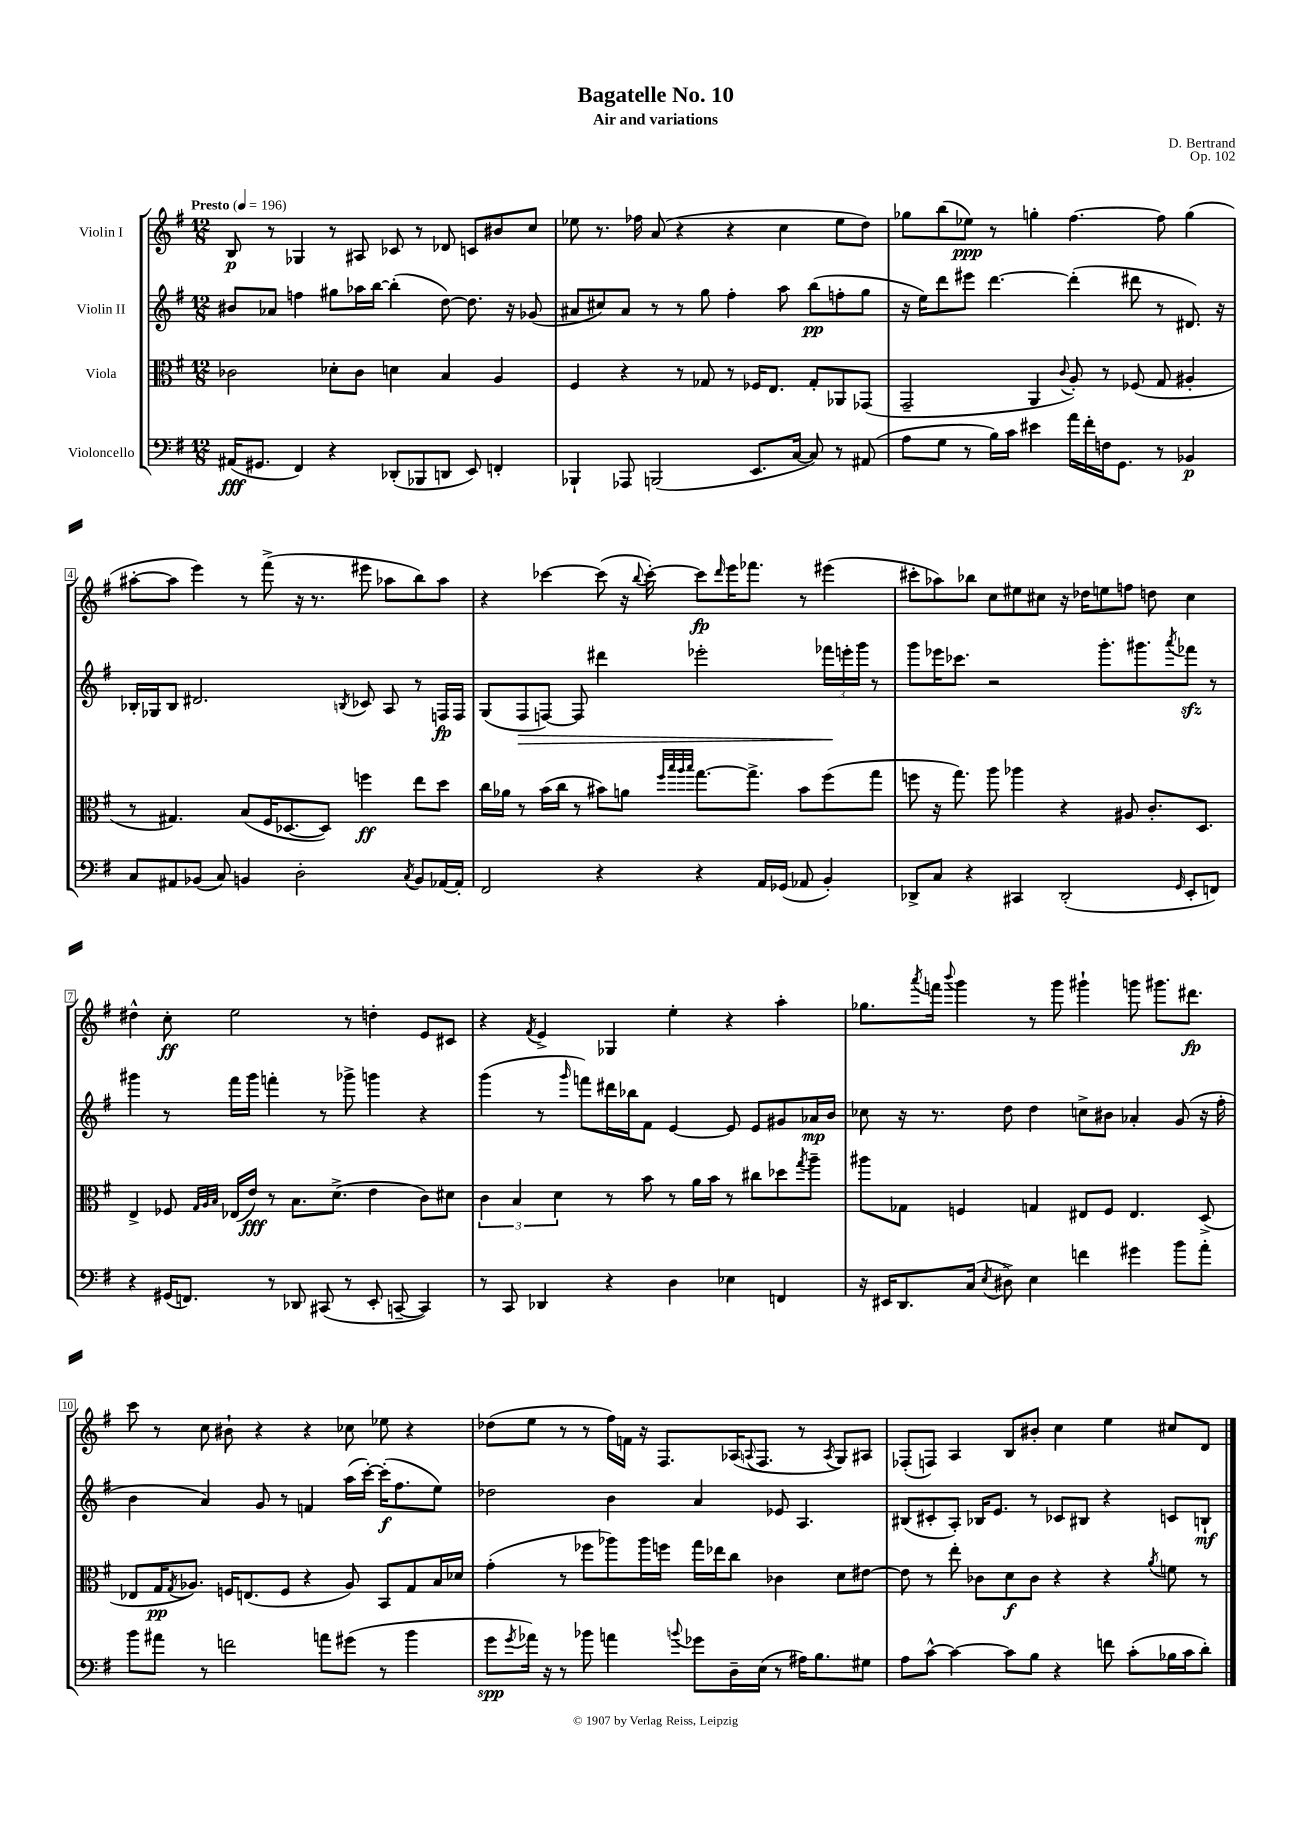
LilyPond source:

\header { title = "Bagatelle No. 10" composer = "D. Bertrand" subtitle = "Air and variations" opus = "Op. 102" }
<<
\new StaffGroup <<
\new Staff = "s0" \with { instrumentName = "Violin I" } {
    \clef treble \key g \major \numericTimeSignature \time 12/8 \tempo "Presto" 4 = 196
    b8\p r8 ges4 r8 ais8 ces'8 r8 des'8 c'8 bis'8 c''8 |
    ees''8 r8. fes''16 a'8( r4 r4 c''4 ees''8 d''8) |
    ges''8 b''8( ees''8\ppp) r8 g''4-. fis''4.~ fis''8 g''4( |
    ais''8~-. ais''8 e'''4) r8 fis'''8->( r16 r8. eis'''8 aes''8 b''8) aes''8 |
    r4 ces'''4~ ces'''8( r16 \appoggiatura { b''8 } ces'''16~-.) ces'''8\fp \grace { d'''16 } e'''16 fes'''8. r8 eis'''4( |
    cis'''8-. aes''8) bes''8 c''8 eis''8 cis''8 r16 des''16 e''8 f''8 d''8 cis''4 |
    dis''4-^ c''8-.\ff e''2 r8 d''4-. e'8 cis'8 |
    r4 \acciaccatura { fis'8 } e'4-> ges4 e''4-. r4 a''4-. |
    ges''8. \acciaccatura { a'''8 } f'''16 \appoggiatura { b'''8 } g'''4 r8 g'''8 gis'''4-! g'''8 gis'''8. dis'''8.\fp |
    c'''8 r8 c''8 bis'8-! r4 r4 ces''8 ees''8 r4 |
    des''8( e''8 r8 r8 fis''16) f'16 r16 fis8. aes16( \appoggiatura { a8 } fis8. r8 \acciaccatura { a8 } g8) ais8 |
    fes8-.( f8) a4 b8 bis'8-. c''4 e''4 cis''8 d'8 \bar "|." |
}
\new Staff = "s1" \with { instrumentName = "Violin II" } {
    \clef treble \key g \major \numericTimeSignature \time 12/8
    bis'8 aes'8 f''4 gis''8 aes''16 b''16~ b''4-.( d''8~) d''8. r16 ges'8( |
    ais'8 cis''8) ais'8 r8 r8 g''8 fis''4-. a''8 b''8\pp( f''8-. g''8 |
    r16 e''16) d'''8 eis'''8 d'''4.~ d'''4-.( dis'''8 r8 dis'8.) r16 |
    bes16-. ges16 bes8 dis'2. \acciaccatura { b8 } ces'8 a8 r8 f16\fp f16 |
    g8( fis8\> f8~) f8 dis'''4 ees'''2-. \tuplet 3/2 { fes'''16\! e'''16-. g'''16 } r8 |
    g'''8 ees'''16 ces'''8. r2 g'''8.-. gis'''8. \acciaccatura { a'''8 } fes'''8\sfz r8 |
    gis'''4 r8 fis'''16 gis'''16 f'''4-. r8 ges'''8-> g'''4 r4 |
    g'''4( r8 \grace { g'''16 } f'''8) dis'''16 bes''16 fis'8 e'4~ e'8 e'8 gis'8 aes'16\mp b'16 |
    ces''8 r16 r8. d''8 d''4 c''8-> bis'8 aes'4-. g'8( r16 fis''16-. |
    b'4 a'4) g'8 r8 f'4 a''16( c'''16~-.) c'''16-.\f( fis''8. e''8) |
    des''2 b'4 a'4 ees'8 a4. |
    bis8( cis'8-. a8-.) bes16 e'8. r8 ces'8 bis8 r4 c'8 b8-!\mf \bar "|." |
}
\new Staff = "s2" \with { instrumentName = "Viola" } {
    \clef alto \key g \major \numericTimeSignature \time 12/8
    ces'2 des'8-. ces'8 d'4 b4 a4 |
    fis4 r4 r8 ges8 r8 fes16 e8. ges8-. aes,8 ges,8( |
    g,2-- a,4 \appoggiatura { c'8 } a8-.) r8 fes8( g8 ais4-. |
    r8 gis4.) b8( fis16 des8.~ des8) f''4\ff e''8 d''8 |
    c''16 aes'16 r8 b'16( c''16 r8 bis'8) a'8 \grace { fis''32 b''32 a''32 b''32 } g''8.~ g''8.-> bis'8 fis''8( g''8 |
    f''8 r16 g''8.) a''8 aes''4 r4 ais8 c'8.-. d8. |
    e4-> fes8 \grace { g32 a32 b32 } ees16( e'16\fff) r8 b8. d'8.->( e'4 c'8) dis'8 |
    \tuplet 3/2 { c'4 b4 d'4 } r8 b'8 r8 a'16 b'16 r8 cis''8 des''8 \acciaccatura { g''8 } a''8-- |
    ais''8 ges8 f4 g4 eis8 f8 eis4. d8->( |
    ees8 g16\pp \acciaccatura { g8 } aes8.) f16 e8.( f8 r4 aes8) b,8 g8 b16 des'16 |
    g'4-.( r8 fes''8 aes''8) aes''16 f''16 g''16 ees''16 c''8 ces'4 d'8 eis'8~ |
    eis'8 r8 e''8-. ces'8 d'8\f ces'8 r4 r4 \acciaccatura { a'8 } f'8 r8 \bar "|." |
}
\new Staff = "s3" \with { instrumentName = "Violoncello" } {
    \clef bass \key g \major \numericTimeSignature \time 12/8
    ais,16\fff( gis,8. fis,4) r4 des,8-.( bes,,8 d,8 e,8) f,4-. |
    bes,,4-! aes,,8 b,,2( e,8. c16~ c8) r8 ais,8( |
    a8 g8 r8 b16) c'16 eis'4 a'16 fis'16-. f16 g,8. r8 bes,4\p |
    c8 ais,8 bes,8( c8) b,4 d2-. \acciaccatura { c8 } b,8 aes,16~ aes,16-. |
    fis,2 r4 r4 a,16 ges,16( aes,8 b,4-.) |
    des,8-> c8 r4 cis,4 des,2-.( \grace { g,16 } e,8-. f,8) |
    r4 gis,16( f,8.) r8 des,8 cis,8( r8 e,8-. c,8~-- c,4) |
    r8 c,8 des,4 r4 d4 ees4 f,4 |
    r16 eis,16 d,8. c16( \acciaccatura { e8 } dis8->) e4 f'4 gis'4 b'8 a'8-. |
    b'8 ais'8 r8 f'2 a'8 gis'8( r8 b'4 |
    g'8\spp \acciaccatura { g'8 } aes'16) r16 r8 bes'8 a'4 \appoggiatura { b'8 } ges'8 d16-- e16( r8 ais16) b8. gis8 |
    a8 c'8~-^ c'4~ c'8 b8 r4 f'8 c'8-.( bes16 c'16 d'8-.) \bar "|." |
}
>>
>>
\layout { \context { \Score \override BarNumber.stencil = #(make-stencil-boxer 0.1 0.3 ly:text-interface::print) } }
